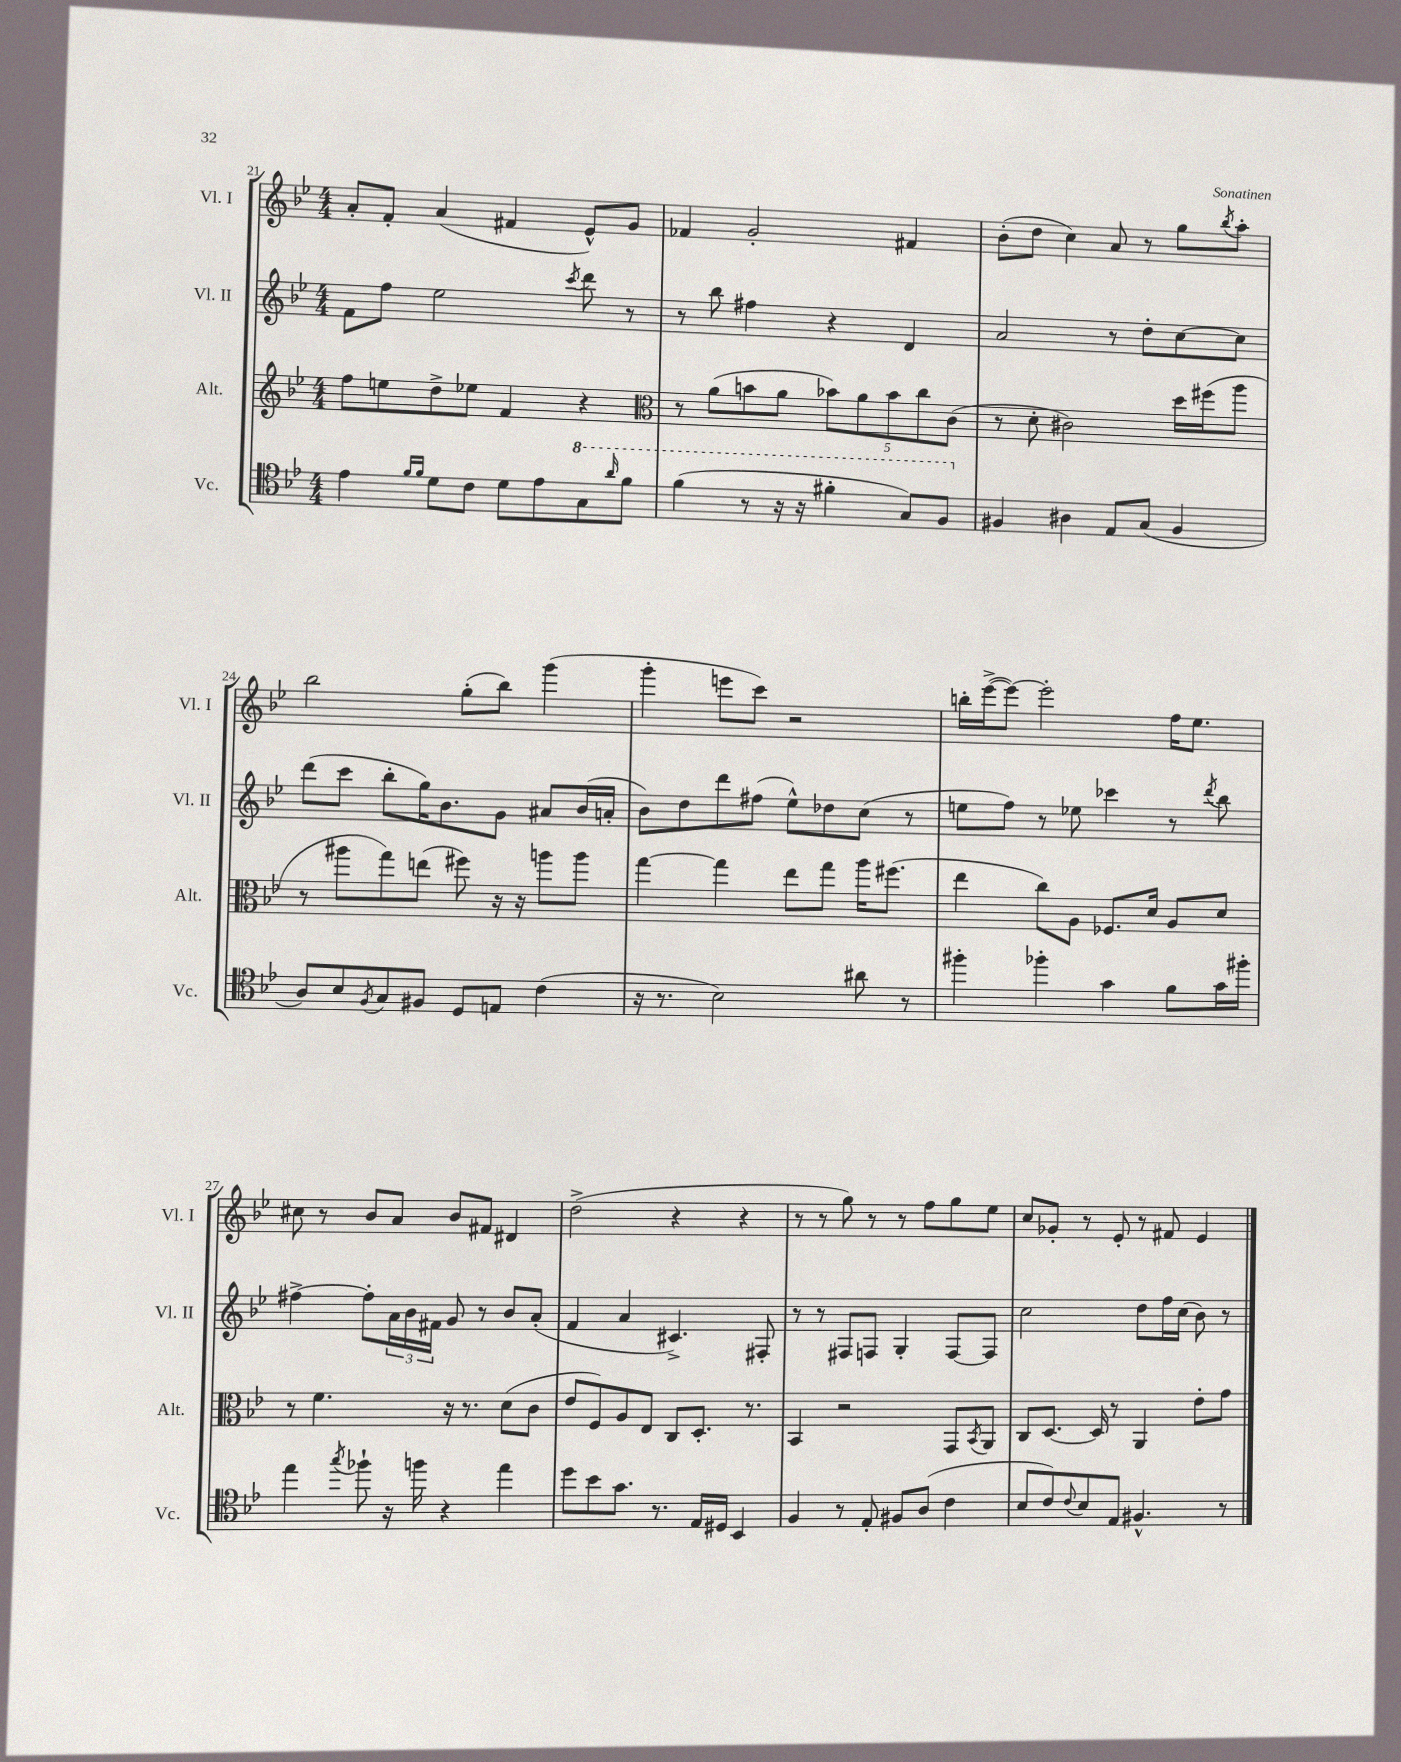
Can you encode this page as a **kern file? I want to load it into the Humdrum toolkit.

**kern	**kern	**kern	**kern
*part4	*part3	*part2	*part1
*staff4	*staff3	*staff2	*staff1
*I"Vc.	*I"Alt.	*I"Vl. II	*I"Vl. I
*I'Vc.	*I'Alt.	*I'Vl. II	*I'Vl. I
*clefC4	*clefG2	*clefG2	*clefG2
*k[b-e-]	*k[b-e-]	*k[b-e-]	*k[b-e-]
*M4/4	*M4/4	*M4/4	*M4/4
=21	=21	=21	=21
4e-\	8ff\L	8f\L	8a'/L
.	8een\	8ff\J	8f'/J
16qqf/LL	.	.	.
16qqf/JJ	.	.	.
8d\L	8dd^\	2ee-\	(4a/
8c\J	8ee-X\J	.	.
8d\L	4f/	.	4f#X/
8e-\	.	.	.
.	.	8qccc/	.
*8va	*	*	*
8g\	4r	8ddd\	8e-^^/L)
16qqaa/	.	.	.
8ff\J	.	8r	8g/J
=22	=22	=22	=22
*	*clefC3	*	*
(4ff\	8r	8r	4f-X/
.	(8a\L	8bb-\	.
8r	8bn\	4ff#X\	2g'/
16r	8a\J	.	.
16r	.	.	.
4ff#X'\	10b-X\L)	4r	.
.	10a\	.	.
.	10b-\	.	.
8g/L)	.	4d/	4f#X/
.	10cc\	.	.
8f/J	.	.	.
.	(10c\J	.	.
=23	=23	=23	=23
*X8va	*	*	*
4F#X/	8r	2a/	(8b-'\L
.	8d'\	.	8dd\J
4A#X\	2c#X\)	.	4cc\)
8E-/L	.	8r	8a/
(8G/J	.	8dd'\L	8r
4F#/	16dd\LL	[8cc\	8gg\L
.	(16ff#X\J	.	.
.	.	.	8qbb-/
.	8aa\J	8cc\J]	8aa'\J
!!LO:LB:g=z
=24	=24	=24	=24
8A/L)	8r	(8ddd\L	2bb-\
8B-/	8aa#X\L	8ccc\J	.
8qF/	.	.	.
8G/	8gg\)	8bb-'\L	.
8F#X/J	(8een\J	16gg\K)	.
.	.	8.b-\	.
8D/L	8ff#X\)	.	(8gg'\L
8En/J	16r	8g\J	8bb-\J)
.	16r	.	.
(4c\	8aan\L	8a#X/L	(4ggg\
.	8aa\J	(16b-/L	.
.	.	16an'/JJ	.
=25	=25	=25	=25
16r	[4gg\	8b-\L)	4ggg'\
8.r	.	.	.
.	.	8dd\	.
2B-\)	4gg\]	8ddd\	8eeen\L
.	.	(8ff#X\J	8ccc\J)
.	8ee-\L	8ee-^^\L)	2r
.	8gg\J	8dd-X\	.
8a#X\	16aa\KL	(8cc\J	.
.	(8.ff#X\J	.	.
8r	.	8r	.
=26	=26	=26	=26
4ff#X'\	4ee-\	8een\L	16bbn'\LL
.	.	.	([16eee-^\J
.	.	8ff\J)	8eee-\J_)
4ff-X'\	8cc\L)	8r	2eee-'\]
.	8A\J	8ee-X\	.
4g\	8.F-X/L	4ccc-X\	.
.	16d/Jk	.	.
8f\L	8A/L	8r	16ff\KL
.	.	.	8.ee-\J
.	.	8qddd/	.
16g\L	8d/J	8bb-\	.
16ff#X'\JJ	.	.	.
!!LO:LB:g=z
=27	=27	=27	=27
4ee-\	8r	[4ff#X^\	8cc#X\
.	4.f\	.	8r
8qgg/	.	.	.
8ff-X`\	.	8ff#'\L]	8b-/L
16r	.	24a\L	8a/J
.	.	24b-\	.
16ffn\	.	.	.
.	.	24f#X\JJ	.
4r	16r	8g/	8b-/L
.	8.r	.	.
.	.	8r	8f#X/J
4ee-\	(8d\L	8b-/L	4d#X/
.	8c\J	(8a'/J	.
=28	=28	=28	=28
8dd\L	8e-/L	4f/	(2dd^\
8b-\	8F/)	.	.
8.g\J	8A/	4a/	.
.	8E-/J	.	.
8.r	.	.	.
.	8C/L	4.c#X^/)	4r
16E-/LL	8.D'/J	.	.
16D#X/JJ	.	.	.
4BB-/	.	.	4r
.	8.r	.	.
.	.	8F#X'/	.
=29	=29	=29	=29
4F/	4BB-/	8r	8r
.	.	8r	8r
8r	2r	8F#X/L	8gg\)
8E-'/	.	8Fn/J	8r
8F#X/L	.	4G'/	8r
(8A/J	.	.	8ff\L
4c\	8GG/L	[8F/L	8gg\
.	8qBB-/	.	.
.	8AA/J	8F/J]	8ee-\J
=30	=30	=30	=30
8B-/L	8C/L	2cc\	8cc/L
8c/)	[8.D/J	.	8g-X'/J
8qqc/	.	.	.
8B-/	.	.	8r
.	16D/]	.	.
8E-/J	8r	.	8e-'/
4.F#X^^/	4AA/	8dd\L	8r
.	.	16ff\L	8f#X/
.	.	(16cc\JJ	.
.	8e-'\L	8b-\)	4e-/
8r	8g\J	8r	.
==	==	==	==
*-	*-	*-	*-
